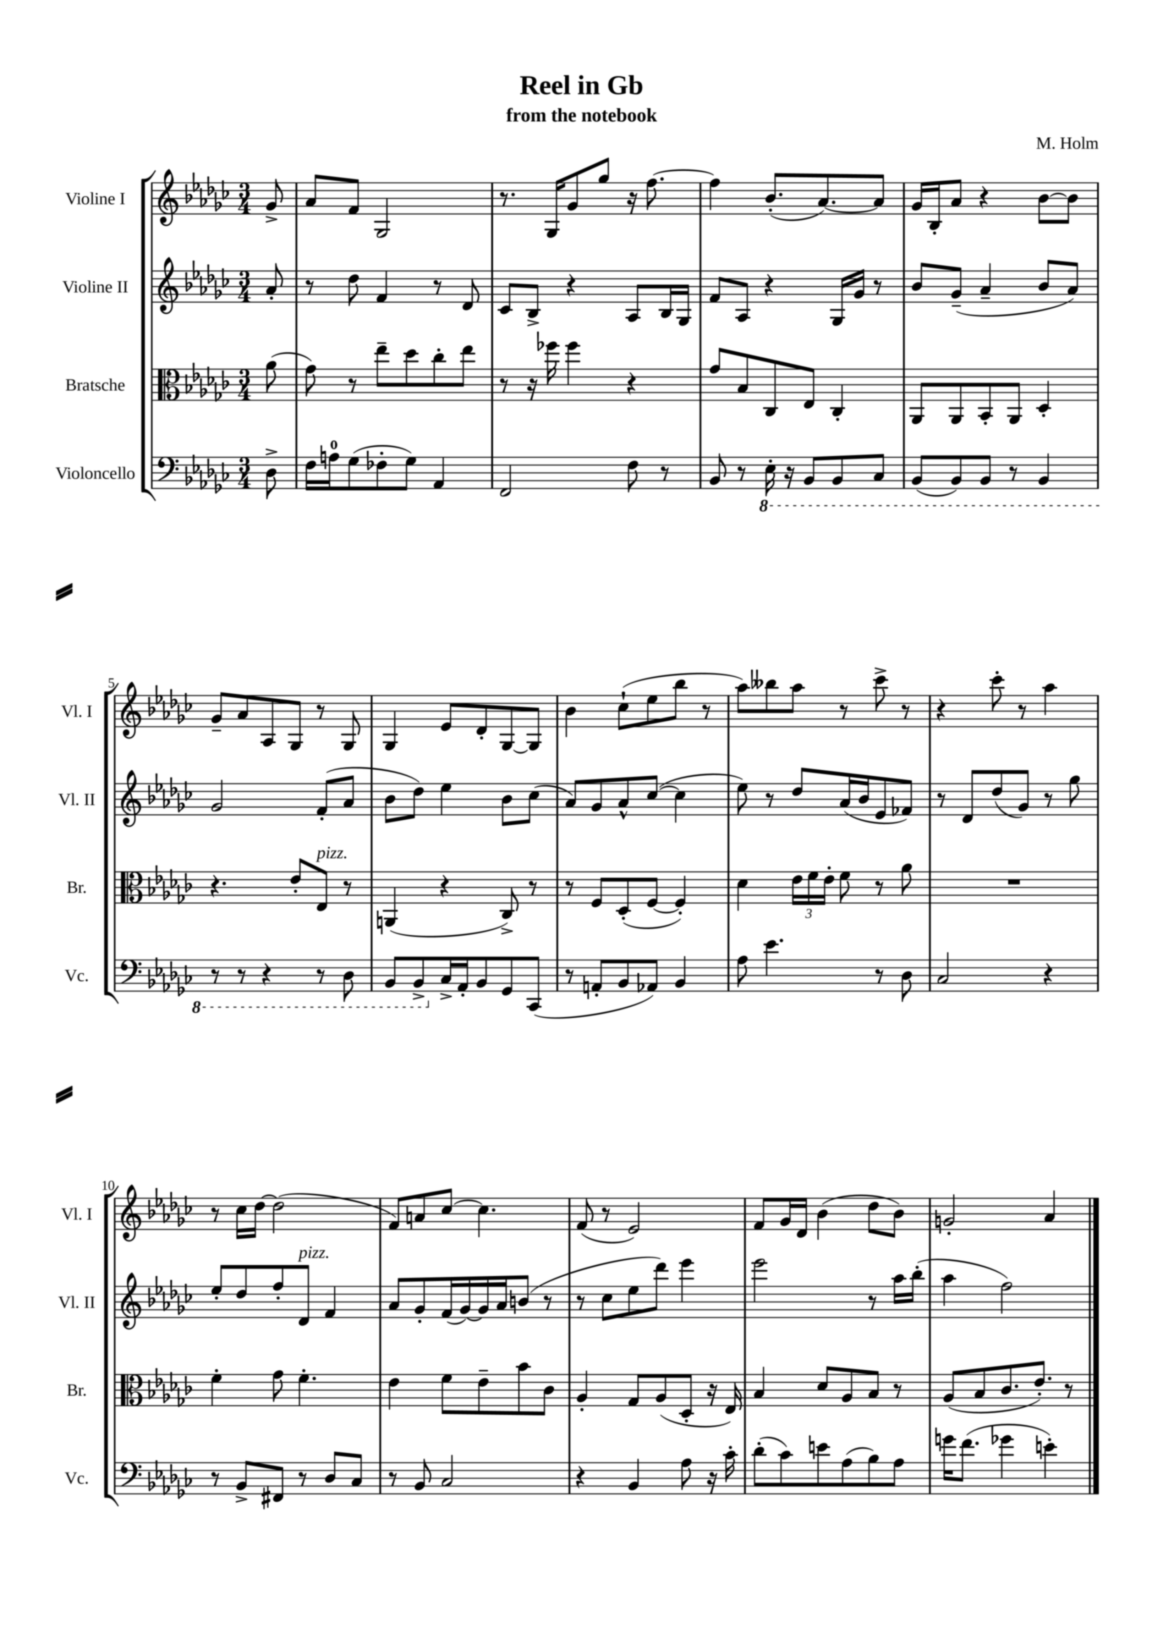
\header { title = "Reel in Gb" composer = "M. Holm" subtitle = "from the notebook" }
<<
\new StaffGroup <<
\new Staff = "s0" \with { instrumentName = "Violine I" shortInstrumentName = "Vl. I" } {
    \clef treble \key ges \major \numericTimeSignature \time 3/4 \partial 8
    \autoBeamOff ges'8-> |
    aes'8[ f'8] ges2 |
    r8. ges16[ ges'8 ges''8] r16 f''8.~ |
    f''4 bes'8.[-.( aes'8.~) aes'8] |
    ges'16[ bes16-. aes'8] r4 bes'8[~ bes'8] |
    ges'8[-- aes'8 aes8 ges8] r8 ges8 |
    ges4 ees'8[ des'8-. ges8~ ges8] |
    bes'4 ces''8[-!( ees''8 bes''8] r8 |
    aes''8[) beses''8 aes''8] r8 ces'''8-> r8 |
    r4 ces'''8-. r8 aes''4 |
    r8 ces''16[ des''16]~ des''2( |
    f'8[) a'8 ces''8]~ ces''4. |
    f'8( r8 ees'2) |
    f'8[ ges'16 des'16] bes'4( des''8[ bes'8]) |
    g'2-. aes'4 \bar "|." |
}
\new Staff = "s1" \with { instrumentName = "Violine II" shortInstrumentName = "Vl. II" } {
    \clef treble \key ges \major \numericTimeSignature \time 3/4 \partial 8
    \autoBeamOff aes'8-. |
    r8 des''8 f'4 r8 des'8 |
    ces'8[ bes8]-> r4 aes8[ bes16 ges16] |
    f'8[ aes8] r4 ges16[ ges'16] r8 |
    bes'8[ ges'8]--( aes'4-- bes'8[ aes'8]) |
    ges'2 f'8[-.( aes'8] |
    bes'8[ des''8]) ees''4 bes'8[ ces''8]( |
    aes'8[) ges'8 aes'8-^ ces''8]~( ces''4 |
    ees''8) r8 des''8[ aes'16( bes'16 ees'8 fes'8]) |
    r8 des'8[ des''8( ges'8]) r8 ges''8 |
    ees''8[-. des''8 f''8-. des'8]^\markup { \italic "pizz." } f'4 |
    aes'8[ ges'8-. f'16( ges'16~) ges'16 aes'16 b'8]( r8 |
    r8 ces''8[ ees''8 des'''8]) ees'''4 |
    ees'''2 r8 aes''16[ bes''16]-.( |
    aes''4 f''2) \bar "|." |
}
\new Staff = "s2" \with { instrumentName = "Bratsche" shortInstrumentName = "Br." } {
    \clef alto \key ges \major \numericTimeSignature \time 3/4 \partial 8
    \autoBeamOff aes'8( |
    ges'8) r8 ees''8[-- des''8 ces''8-. ees''8] |
    r8 r16 fes''16 fes''4 r4 |
    ges'8[ bes8 ces8 ees8] ces4-. |
    aes,8[ aes,8 bes,8-. aes,8] des4-. |
    r4. ees'8[-. ees8]^\markup { \italic "pizz." } r8 |
    a,4( r4 ces8->) r8 |
    r8 f8[ des8-.( f8]~ f4-.) |
    des'4 \tuplet 3/2 { ees'16[ f'16 ees'16]-. } f'8 r8 aes'8 |
    R2. |
    f'4-. ges'8 f'4.-. |
    ees'4 f'8[ ees'8-- bes'8 ces'8] |
    aes4-. ges8[ aes8( des8]-. r16 ees16) |
    bes4 des'8[ aes8 bes8] r8 |
    aes8[( bes8 ces'8. ees'8.]-.) r8 \bar "|." |
}
\new Staff = "s3" \with { instrumentName = "Violoncello" shortInstrumentName = "Vc." } {
    \clef bass \key ges \major \numericTimeSignature \time 3/4 \partial 8
    \autoBeamOff des8-> |
    f16[ a16-0 ges8( fes8-. ges8]) aes,4 |
    f,2 f8 r8 |
    bes,8 r8 \ottava #-1 ees,16-. r16 bes,,8[ bes,,8 ces,8] |
    bes,,8[( bes,,8) bes,,8] r8 bes,,4 |
    r8 r8 r4 r8 des,8 |
    bes,,8[ bes,,8-> \ottava #0 ces16-> aes,16-. bes,8 ges,8 ces,8]( |
    r8 a,8[-. bes,8 aes,8]) bes,4 |
    aes8 ees'4. r8 des8 |
    ces2 r4 |
    r8 bes,8[-> fis,8] r8 des8[ ces8] |
    r8 bes,8 ces2 |
    r4 bes,4 aes8 r16 ces'16-. |
    des'8[-.( ces'8) e'8 aes8( bes8) aes8] |
    g'16[ f'8.]( ges'4 e'4-.) \bar "|." |
}
>>
>>
